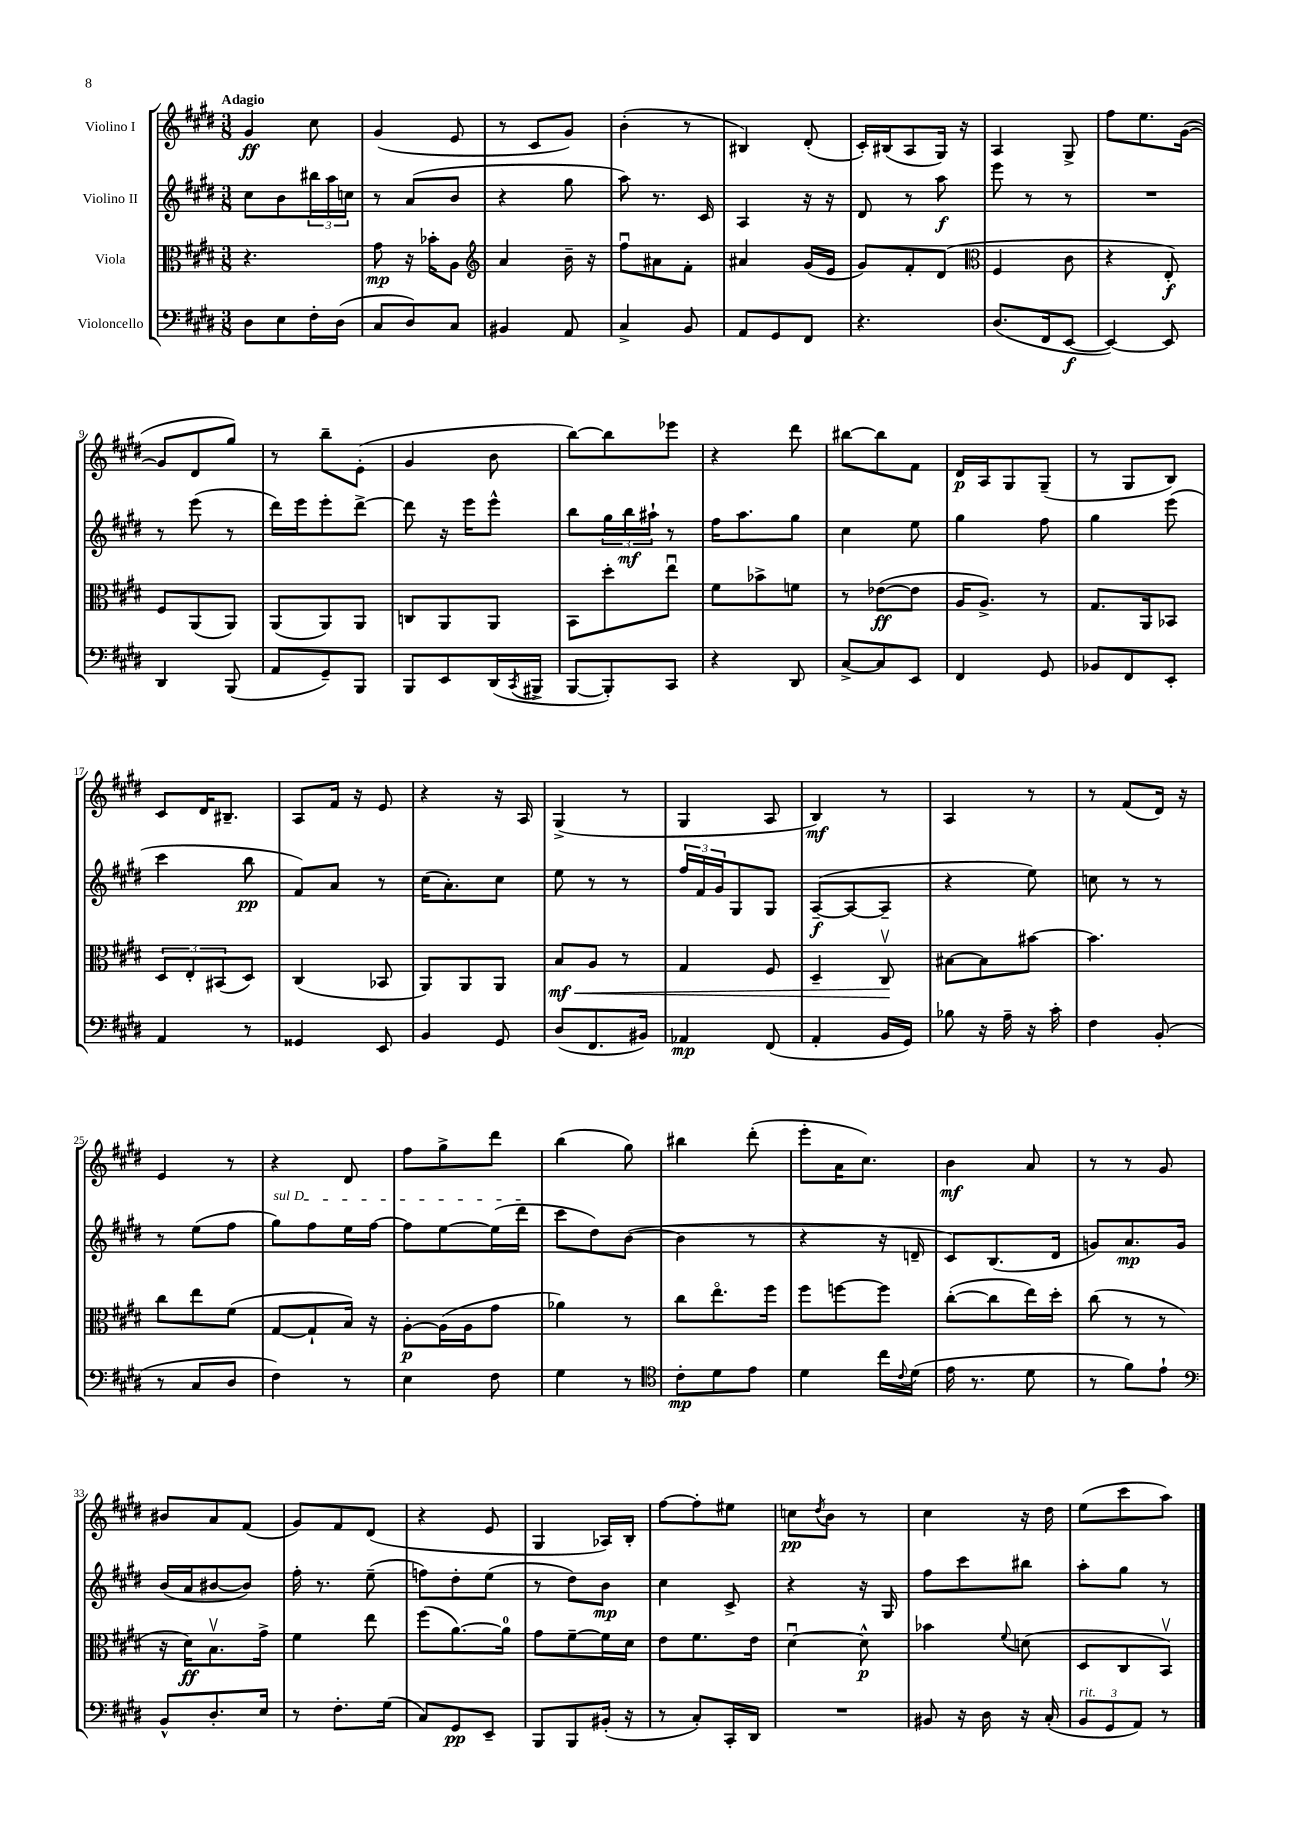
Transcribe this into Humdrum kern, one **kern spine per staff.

**kern	**kern	**kern	**kern
*staff4	*staff3	*staff2	*staff1
*clefF4	*clefC3	*clefG2	*clefG2
*k[f#c#g#d#]	*k[f#c#g#d#]	*k[f#c#g#d#]	*k[f#c#g#d#]
*M3/8	*M3/8	*M3/8	*M3/8
8D#\L	4.r	8cc#\L	4g#/
8E\	.	8b\	.
16F#'\L	.	24bb#\L	8cc#\
.	.	24aa\	.
(16D#\JJ	.	.	.
.	.	24cc\JJ	.
=	=	=	=
8C#/L	8g#\	8r	(4g#/
8D#/)	16r	(8a/L	.
.	16b-'\LK	.	.
8C#/J	8A\J	8b/J	8e/
=	=	=	=
*	*clefG2	*	*
4BB#/	4a/	4r	8r
.	.	.	8c#/L
8AA/	16b~\	8gg#\	8g#/J)
.	16r	.	.
=	=	=	=
4C#^/	8ff#u\L	8aa\)	(4b'\
.	8a#\	8.r	.
8BB/	8f#'\J	.	8r
.	.	16c#/	.
=	=	=	=
8AA/L	4a#/	4A/	4B#/)
8GG#/	.	.	.
8FF#/J	(16g#/LL	16r	(8d#'/
.	16e/JJ	16r	.
=	=	=	=
4.r	8g#/L)	8d#/	16c#'/LL)
.	.	.	(16B#/J
.	8f#'/	8r	8A/
.	(8d#/J	8aa\	16G#/Jk)
.	.	.	16r
=	=	=	=
*	*clefC3	*	*
(8.D#/L	4F#/	8eee\	4A/
.	.	8r	.
16FF#/k	.	.	.
[8EE/J	8c#\	8r	8G#^/
=	=	=	=
4EE/_)	4r	4.r	8ff#\L
.	.	.	8.ee\
8EE/]	8E'/)	.	.
.	.	.	([16g#\Jk
=	=	=	=
4DD#/	8F#/L	8r	8g#/]L
.	(8AA/	(8eee\	8d#/
(8BBB/	8AA/J)	8r	8gg#/J)
=	=	=	=
8AA/L	(8AA/L	16ddd#\LL)	8r
.	.	16eee\J	.
8GG#~/)	8AA/)	8eee'\	8bb~\L
8BBB/J	8AA/J	[8ddd#^\J	(8e'\J
=	=	=	=
8BBB/L	8C/L	8ddd#\]	4g#/
8EE/	8AA/	16r	.
.	.	16eee\LK	.
(16DD#/L	8AA/J	8eee^^\J	8b\
8qCC#/	.	.	.
16BBB#^/JJ	.	.	.
=	=	=	=
[8BBB/L	8BB\L	8bb\L	[8bb\L)
8BBB'/])	8dd#'\	24gg#\L	8bb\]
.	.	24bb\	.
.	.	24aa#`\JJ	.
8CC#/J	8eeu\J	8r	8eee-\J
=	=	=	=
4r	8f#\L	16ff#\LK	4r
.	.	8.aa\	.
.	8b-^\	.	.
8DD#/	8f\J	8gg#\J	8ddd#\
=	=	=	=
[8C#^/L	8r	4cc#\	[8bb#\L
8C#/]	([8e-\L	.	8bb#\]
8EE/J	8e-\]J	8ee\	8f#\J
=	=	=	=
4FF#/	16A/LK	4gg#\	16d#/LL
.	8.A^/J)	.	16A/J
.	.	.	8G#/
8GG#/	8r	8ff#\	(8G#~/J
=	=	=	=
8BB-/L	8.G#/L	4gg#\	8r
8FF#/	.	.	8G#/L
.	16AA/k	.	.
8EE'/J	8BB-/J	(8eee\	8B/J)
=	=	=	=
4AA/	12D#/L	4ccc#\	8c#/L
.	12E'/	.	.
.	.	.	16d#/K
.	(12BB#/	.	.
.	.	.	8.B#~/J
8r	8D#/J)	8bb\	.
=	=	=	=
4GG##/	(4C#/	8f#/L)	8A/L
.	.	8a/J	16f#/Jk
.	.	.	16r
8EE/	8BB-/	8r	8e/
=	=	=	=
4BB/	8AA/L)	(16cc#\LK	4r
.	.	8.a'\)	.
.	8AA/	.	.
8GG#/	8AA/J	8cc#\J	16r
.	.	.	16A/
=	=	=	=
(8D#/L	8B/L	8ee\	(4G#^/
8.FF#/	8A/J	8r	.
.	8r	8r	8r
16BB#/Jk)	.	.	.
=	=	=	=
4AA-/	4G#/	24ff#/LL	4G#/
.	.	24f#/	.
.	.	24g#/J	.
.	.	8G#/	.
(8FF#/	8F#/	8G#/J	8A/
=	=	=	=
4AA'/	4D#~/	([8A~/L	4B/)
.	.	8A/_	.
16BB/LL	8C#v/	8A~/]J	8r
16GG#/JJ)	.	.	.
=	=	=	=
8B-\	[8B#\L	4r	4A/
16r	8B#\]	.	.
16A~\	.	.	.
16r	[8b#\J	8ee\)	8r
16c#'\	.	.	.
=	=	=	=
4F#\	4.b#\]	8cc\	8r
.	.	8r	(8f#/L
(8BB'/	.	8r	16d#/Jk)
.	.	.	16r
=	=	=	=
8r	8cc#\L	8r	4e/
8C#/L	8ee\	(8ee\L	.
8D#/J	(8f#\J	8ff#\J	8r
=	=	=	=
4F#\)	[8G#/L	8gg#\L)	4r
.	8G#`/]	8ff#\	.
8r	16B/Jk)	16ee\L	8d#/
.	16r	[16ff#\JJ	.
=	=	=	=
4E\	[8A'\L	8ff#\]L	8ff#\L
.	(16A\]L	[8ee\	8gg#^\
.	16A\J	.	.
8F#\	8g#\J	(16ee\]L	8ddd#\J
.	.	16ddd#\JJ	.
=	=	=	=
4G#\	4a-\)	8ccc#\L	(4bb\
.	.	8dd#\)	.
8r	8r	([8b\J	8gg#\)
=	=	=	=
*clefC4	*	*	*
8c#'\L	8cc#\L	4b\]	4bb#\
8d#\	8.eeo\	.	.
8e\J	.	8r	(8ddd#'\
.	16ff#\Jk	.	.
=	=	=	=
4d#\	8ff#\L	4r	8eee'\L
.	[8ff\	.	16a\K
.	.	.	8.cc#\J)
16cc#\LL	8ff\]J	16r	.
8qqc#/	.	.	.
(16d#\JJ	.	16d~/	.
=	=	=	=
16e\	([8cc#'\L	8c#/L)	4b\
8.r	.	.	.
.	8cc#\]	(8.B/	.
8d#\	16ee\L)	.	8a/
.	16dd#'\JJ	16d#/Jk	.
=	=	=	=
8r	(8cc#\	8g/L)	8r
8f#\L)	8r	8.a/	8r
8e`\J	8r	.	8g#/
.	.	16g/Jk	.
=	=	=	=
*clefF4	*	*	*
8BB^^/L	16r	(16b/LL	8b#/L
.	16d#\LK)	16a/J	.
8.D#'/	8.Bv\	[8b#/	8a/
.	.	8b#/]J)	(8f#/J
16E/Jk	16g#^\Jk	.	.
=	=	=	=
8r	4f#\	16ff#'\	8g#/L)
.	.	8.r	.
8.F#'\L	.	.	8f#/
.	8ee\	(8ee~\	(8d#/J
(16G#\Jk	.	.	.
=	=	=	=
8C#/L)	(8ff#\L	8ff\L)	4r
8GG#/	[8.a\)	8dd#'\	.
8EE~/J	.	(8ee\J	8e/
.	16a\]Jk	.	.
=	=	=	=
8BBB/L	8g#\L	8r	4G#/
8BBB/	[8f#~\	8dd#\L)	.
(16BB#'/Jk	16f#\]L	8b\J	16A-/LL)
16r	16d#\JJ	.	16B'/JJ
=	=	=	=
8r	8e\L	4cc#\	[8ff#\L
8C#'/L)	8.f#\	.	8ff#'\]
16CC#'/L	.	8c#^/	8ee#\J
16DD#/JJ	16e\Jk	.	.
=	=	=	=
4.r	[4d#u\	4r	8cc\L
.	.	.	8qdd#/
.	.	.	8b\J
.	8d#^^\]	16r	8r
.	.	16G#/	.
=	=	=	=
8BB#/	4b-\	8ff#\L	4cc#\
16r	.	8ccc#\	.
16D#\	.	.	.
.	8qqf#/	.	.
16r	(8d\	8bb#\J	16r
(16C#'/	.	.	16dd#\
=	=	=	=
12BB/L	8D#/L	8aa'\L	(8ee\L
12GG#/	.	.	.
.	8C#/	8gg#\J	8ccc#\
12AA/J)	.	.	.
8r	8BBv/J)	8r	8aa\J)
==	==	==	==
*-	*-	*-	*-
